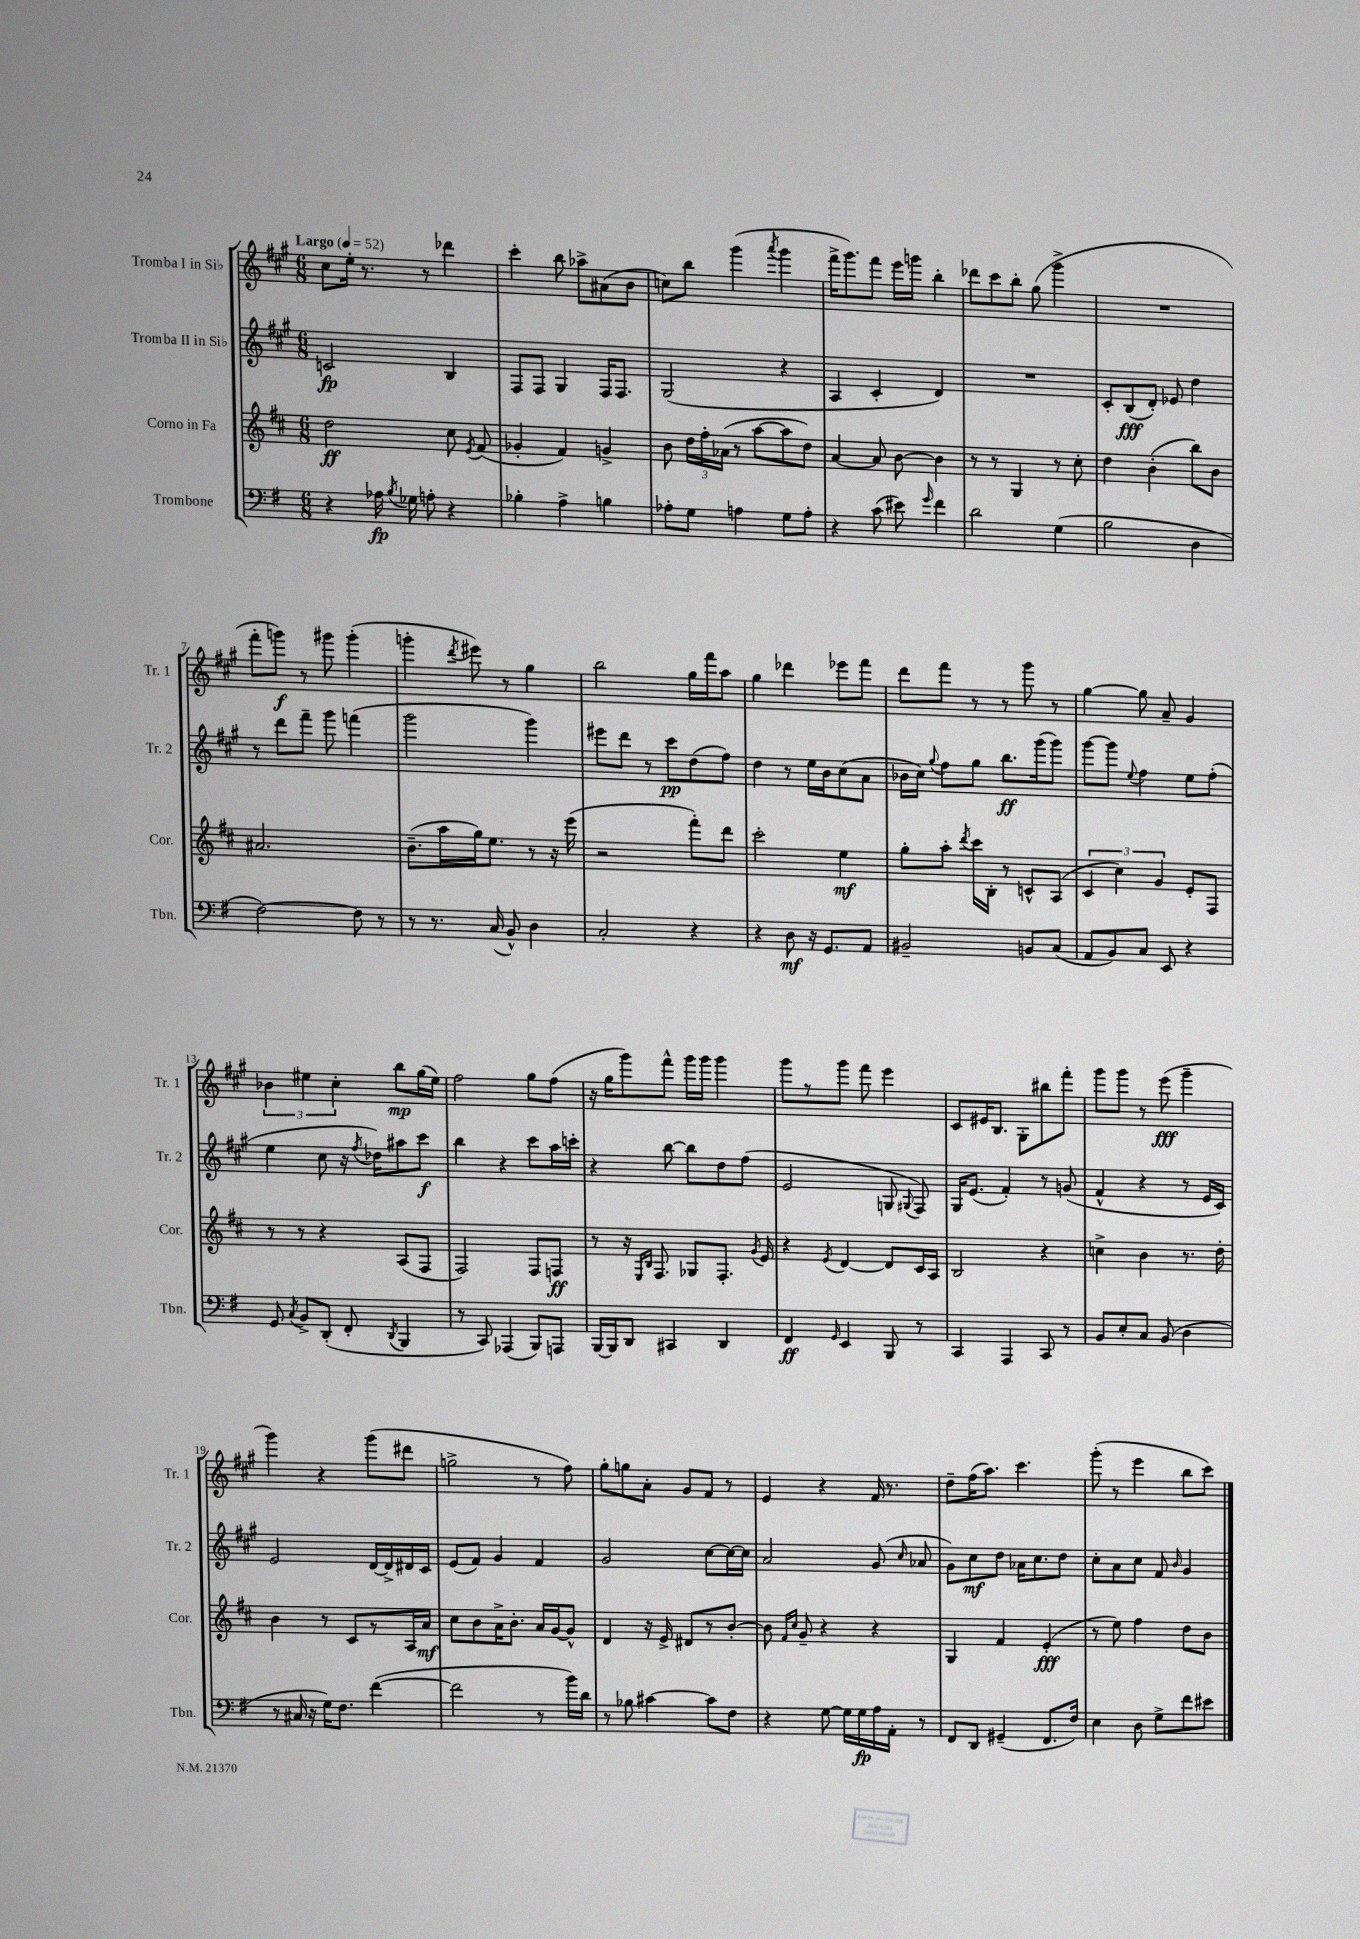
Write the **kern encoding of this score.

**kern	**dynam	**kern	**dynam	**kern	**dynam	**kern	**dynam
*part4	*part4	*part3	*part3	*part2	*part2	*part1	*part1
*staff4	*staff4	*staff3	*staff3	*staff2	*staff2	*staff1	*staff1
*I"Trombone	*	*I"Corno in Fa	*	*I"Tromba II in Si♭	*	*I"Tromba I in Si♭	*
*I'Tbn.	*	*I'Cor.	*	*I'Tr. 2	*	*I'Tr. 1	*
*clefF4	*	*clefG2	*	*clefG2	*	*clefG2	*
*k[f#]	*	*k[f#c#]	*	*k[f#c#g#]	*	*k[f#c#g#]	*
*M6/8	*	*M6/8	*	*M6/8	*	*M6/8	*
*MM52	*	*MM52	*	*MM52	*	*MM52	*
=1	=1	=1	=1	=1	=1	=1	=1
!	!	!	!	!	!	!LO:TX:a:B:t=Largo	!
4r	.	2dd\	ff	2cn/	fp	8cc#\L	.
.	.	.	.	.	.	16ee'\Jk	.
.	.	.	.	.	.	8.r	.
16A-X\	fp	.	.	.	.	.	.
8qB/	.	.	.	.	.	.	.
16G-X\	.	.	.	.	.	.	.
8An'\	.	.	.	.	.	8r	.
4r	.	8cc#\	.	4B/	.	4ddd-X\	.
.	.	8qe/	.	.	.	.	.
.	.	(8f#/	.	.	.	.	.
=2	=2	=2	=2	=2	=2	=2	=2
4B-X'\	.	4g-X'/	.	8F#/L	.	4ccc#'\	.
.	.	.	.	8F#/J	.	.	.
4A^\	.	4f#/)	.	4G#/	.	8bb\	.
.	.	.	.	.	.	8aa-X^\L	.
4Bn\	.	4gn^/	.	16F#/KL	.	(8a#X\	.
.	.	.	.	8.F#/J	.	.	.
.	.	.	.	.	.	8b\J	.
=3	=3	=3	=3	=3	=3	=3	=3
8A-X'\L	.	8b\	.	(2G#/	.	8ccn\L)	.
8G\J	.	24dd\LL	.	.	.	8bb\J	.
.	.	24ff#'\	.	.	.	.	.
.	.	(24a-X\JJ	.	.	.	.	.
4An\	.	8r	.	.	.	(4ggg#\	.
.	.	[8aa\L	.	.	.	.	.
.	.	.	.	.	.	8qaaa/	.
8G\L	.	8aa\]	.	4r	.	4ggg#\	.
8A'\J	.	8dd\J)	.	.	.	.	.
=4	=4	=4	=4	=4	=4	=4	=4
4r	.	[4a/	.	4A/	.	16fff#^\KL	.
.	.	.	.	.	.	8.ggg#\)	.
(8c\	.	8a/]	.	4c#'/	.	8fff#\J	.
8e#X\)	.	[8b\	.	.	.	16eee\LL	.
.	.	.	.	.	.	16gggn\JJ	.
16qqg/	.	.	.	.	.	.	.
4f#\	.	4b\]	.	4d/)	.	4bb'\	.
=5	=5	=5	=5	=5	=5	=5	=5
2d\	.	8r	.	2.r	.	8ddd-X\L	.
.	.	8r	.	.	.	8ccc#\	.
.	.	4G/	.	.	.	8bb'\J	.
.	.	.	.	.	.	(8gg#\	.
(4G\	.	8r	.	.	.	4ggg#^\	.
.	.	8cc#'\	.	.	.	.	.
=6	=6	=6	=6	=6	=6	=6	=6
2B\	.	4dd\	.	8c#'/L	.	2.r	.
.	.	.	.	(8B/	fff	.	.
.	.	(4b'\	.	8d'/J)	.	.	.
.	.	.	.	8e-X/	.	.	.
4D\	.	8bb\L)	.	4dd\	.	.	.
.	.	8b\J	.	.	.	.	.
!!LO:LB:g=z
=7	=7	=7	=7	=7	=7	=7	=7
[2F#\)	.	2.a#X/	.	8r	.	8fff#'\L	.
.	.	.	.	8ddd\L	.	8gggn\J)	f
.	.	.	.	8fff#~\J	.	8r	.
.	.	.	.	8ggg#\	.	8ggg#X\	.
8F#\]	.	.	.	(4fffn\	.	(4ggg#'\	.
8r	.	.	.	.	.	.	.
=8	=8	=8	=8	=8	=8	=8	=8
8r	.	(8.b~\L	.	2ggg#\	.	4gggn'\	.
8.r	.	.	.	.	.	.	.
.	.	16aa\L	.	.	.	.	.
.	.	.	.	.	.	8qddd/	.
.	.	16gg\J)	.	.	.	8eee#X\)	.
(16C/	.	8.ee\J	.	.	.	.	.
8BB^^/)	.	.	.	.	.	8r	.
4D\	.	8r	.	4ggg#\)	.	4gg#\	.
.	.	16r	.	.	.	.	.
.	.	(16eee\	.	.	.	.	.
=9	=9	=9	=9	=9	=9	=9	=9
2C'/	.	2r	.	8eee#X\L	.	2bb\	.
.	.	.	.	8ddd\J	.	.	.
.	.	.	.	8r	.	.	.
.	.	.	.	8ccc#\L	pp	.	.
4r	.	8fff#'\L)	.	(8dd\	.	16gg#\LL	.
.	.	.	.	.	.	16fff#\J	.
.	.	8ddd\J	.	8ff#\J)	.	8aa\J	.
=10	=10	=10	=10	=10	=10	=10	=10
4r	.	2ccc#'\	.	4dd\	.	4gg#\	.
8D\	mf	.	.	8r	.	4ddd-X\	.
16r	.	.	.	16ee\LL	.	.	.
8.GG/L	.	.	.	16b\J	.	.	.
.	.	4ee\	mf	(8cc#\	.	8eee-X\L	.
8AA/J	.	.	.	8a\J	.	8fff#\J	.
=11	=11	=11	=11	=11	=11	=11	=11
2BB#X~/	.	8gg'\L	.	16b-X\LL	.	8ddd\L	.
.	.	.	.	16cc#\JJ)	.	.	.
.	.	.	.	8qqgg#/	.	.	.
.	.	8aa'\J	.	8ff#\L	.	8fff#\J	.
.	.	8qddd/	.	.	.	.	.
.	.	16ccc#\LL	.	8gg#\J	.	8r	.
.	.	16B'\JJ	.	.	.	.	.
.	.	8r	.	8.bb\L	ff	8r	.
8BBn/L	.	8cn^^/L	.	.	.	8ggg#\	.
.	.	.	.	(16ggg#\k	.	.	.
(8C/J	.	(8A/J	.	8ggg#\J)	.	8r	.
=12	=12	=12	=12	=12	=12	=12	=12
8AA/L	.	6c#/	.	[8ggg#\L	.	[4gg#\	.
8BB/)	.	.	.	8ggg#\J]	.	.	.
.	.	6cc#\)	.	.	.	.	.
.	.	.	.	8qqee/	.	.	.
8C/J	.	.	.	4ff#\	.	8gg#\]	.
.	.	6g/	.	.	.	.	.
8EE/	.	.	.	.	.	8a~/	.
4r	.	8e'/L	.	8ee\L	.	4g#/	.
.	.	8F#/J	.	(8ff#'\J	.	.	.
!!LO:LB:g=z
=13	=13	=13	=13	=13	=13	=13	=13
8GG/	.	8r	.	4ee\	.	6b-X\	.
8qC/	.	.	.	.	.	.	.
8BB^/L	.	8r	.	.	.	.	.
.	.	.	.	.	.	6ee#X\	.
(8DD'/J	.	4r	.	8cc#\	.	.	.
.	.	.	.	.	.	6cc#'\	.
8FF#'/	.	.	.	16r	.	.	.
.	.	.	.	8qff#/	.	.	.
.	.	.	.	16dd-X\KL)	.	.	.
8qDD/	.	.	.	.	.	.	.
4BBB/	.	(8A/L	.	8aa#X\	.	8bb\L	mp
.	.	8F#/J	.	8ccc#\J	f	(16gg#\L	.
.	.	.	.	.	.	16ee#\JJ)	.
=14	=14	=14	=14	=14	=14	=14	=14
8r	.	2F#/)	.	4bb\	.	2ff#\	.
8CC/)	.	.	.	.	.	.	.
(4AAA-X/	.	.	.	4r	.	.	.
8BBB/L)	.	8F#/L	.	8ccc#\L	.	8gg#\L	.
8AAAn/J	.	8Fn/J	ff	16aa\L	.	(8ff#\J	.
.	.	.	.	16cccn'\JJ	.	.	.
=15	=15	=15	=15	=15	=15	=15	=15
[16BBB/LL	.	8r	.	4r	.	16r	.
16BBB/J]	.	.	.	.	.	16gg#\KL	.
8DD/J	.	16r	.	.	.	8ggg#\)	.
.	.	16qqE/LL	.	.	.	.	.
.	.	16qqB/JJ	.	.	.	.	.
.	.	8.F#/	.	.	.	.	.
4CC#X/	.	.	.	[8bb\	.	8fff#^^\J	.
.	.	8G-X/L	.	8bb\L]	.	16ggg#\LL	.
.	.	.	.	.	.	16ggg#\JJ	.
4DD/	.	8.F#'/J	.	8dd\	.	4ggg#\	.
.	.	.	.	(8ff#\J	.	.	.
.	.	8qg/	.	.	.	.	.
.	.	16e/	.	.	.	.	.
=16	=16	=16	=16	=16	=16	=16	=16
4FF#/	ff	4r	.	2e/	.	8ggg#\L	.
.	.	.	.	.	.	8r	.
16qqGG/	.	8qe/	.	.	.	.	.
4EE/	.	[4d/	.	.	.	8ggg#\J	.
.	.	.	.	.	.	8fff#\	.
8BBB/	.	8d/L]	.	8Gn/	.	4eee\	.
.	.	.	.	8qqG#X/	.	.	.
8r	.	16c#/L	.	8F#/)	.	.	.
.	.	16A/JJ	.	.	.	.	.
=17	=17	=17	=17	=17	=17	=17	=17
4CC/	.	2B/	.	16G#/KL	.	8c#/L	.
.	.	.	.	(8.e/J	.	.	.
.	.	.	.	.	.	16e#X/K	.
.	.	.	.	.	.	8.B/J	.
4AAA/	.	.	.	4f#'/)	.	.	.
.	.	.	.	.	.	8G#'\L	.
8CC/	.	4r	.	8r	.	8bb#X\	.
8r	.	.	.	(8gn/	.	8fff#'\J	.
=18	=18	=18	=18	=18	=18	=18	=18
8BB/L	.	4ccn^\	.	4f#^^/	.	8ggg#\L	.
8E'/	.	.	.	.	.	8ggg#\J	.
8C/J	.	4b\	.	4r	.	8r	.
(8BB/	.	.	.	.	.	(8eee\	fff
4D\	.	8.r	.	8r	.	4ggg#~\	.
.	.	.	.	16e/LL	.	.	.
.	.	16dd'\	.	16c#/JJ)	.	.	.
!!LO:LB:g=z
=19	=19	=19	=19	=19	=19	=19	=19
8r	.	4b\	.	2e/	.	4ggg#\)	.
16C#X/	.	.	.	.	.	.	.
16r	.	.	.	.	.	.	.
16G\KL)	.	8r	.	.	.	4r	.
8.F#\J	.	.	.	.	.	.	.
.	.	8c#/L	.	.	.	.	.
([4f#\	.	8r	.	[16d/LL	.	(8ggg#\L	.
.	.	.	.	16d^/]	.	.	.
.	.	16A/L	.	16d#X/	.	8ddd#X\J	.
.	.	16a/JJ	mf	16c#/JJ	.	.	.
=20	=20	=20	=20	=20	=20	=20	=20
2f#\]	.	8cc#\L	.	(8e/L	.	2ggn^\	.
.	.	8b\	.	8f#/J)	.	.	.
.	.	16a^\K	.	4g#/	.	.	.
.	.	8.b'\J	.	.	.	.	.
8r	.	16a/LL	.	4f#/	.	8r	.
.	.	[16g/J	.	.	.	.	.
16b\LL)	.	8g^^/J]	.	.	.	8ff#\)	.
16d\JJ	.	.	.	.	.	.	.
=21	=21	=21	=21	=21	=21	=21	=21
8r	.	4d/	.	2g#/	.	8gg#'\L	.
8B-X\	.	.	.	.	.	8ggn\	.
[4c#X\	.	16r	.	.	.	8a'\J	.
.	.	16e^/	.	.	.	.	.
.	.	8d#X/L	.	.	.	8g#/L	.
8c#\L]	.	8r	.	[8cc#\L	.	8f#/J	.
8F#\J	.	[8b'/J	.	16cc#\L_	.	8r	.
.	.	.	.	16cc#\JJ]	.	.	.
=22	=22	=22	=22	=22	=22	=22	=22
4r	.	8b\]	.	2a/	.	4e/	.
.	.	16qqf#/LL	.	.	.	.	.
.	.	16qqcc#/JJ	.	.	.	.	.
.	.	8g~/	.	.	.	.	.
[8G\	.	4r	.	.	.	4r	.
16G\LL]	.	.	.	.	.	.	.
16G\	fp	.	.	.	.	.	.
16A\	.	4r	.	(8g#/	.	16f#/	.
16AA'\JJ	.	.	.	.	.	8.r	.
.	.	.	.	16qqcc#/	.	.	.
8r	.	.	.	8a-X/	.	.	.
=23	=23	=23	=23	=23	=23	=23	=23
8FF#/L	.	4G/	.	8g#\L)	.	8dd~\L	.
8DD/J	.	.	.	8cc#\	mf	(16ff#\K	.
.	.	.	.	.	.	8.aa\J)	.
(4GG#X~/	.	4f#/	.	8dd\J	.	.	.
.	.	.	.	16a-X\KL	.	4.ccc#\	.
.	.	.	.	8.cc#\	.	.	.
8.FF#/L	.	(4e'/	fff	.	.	.	.
.	.	.	.	8dd\J	.	.	.
16F#/Jk)	.	.	.	.	.	.	.
=24	=24	=24	=24	=24	=24	=24	=24
4E\	.	8r	.	8cc#'\L	.	(8ggg#'\	.
.	.	8ee\)	.	8a\	.	8r	.
8D\	.	4ff#\	.	8cc#\J	.	4eee\	.
8G^\L	.	.	.	8f#/	.	.	.
.	.	.	.	16qqb/	.	.	.
8f#\	.	8dd\L	.	4g#/	.	8bb\L	.
8e#X\J	.	8b\J	.	.	.	8ccc#\J)	.
==	==	==	==	==	==	==	==
*-	*-	*-	*-	*-	*-	*-	*-
